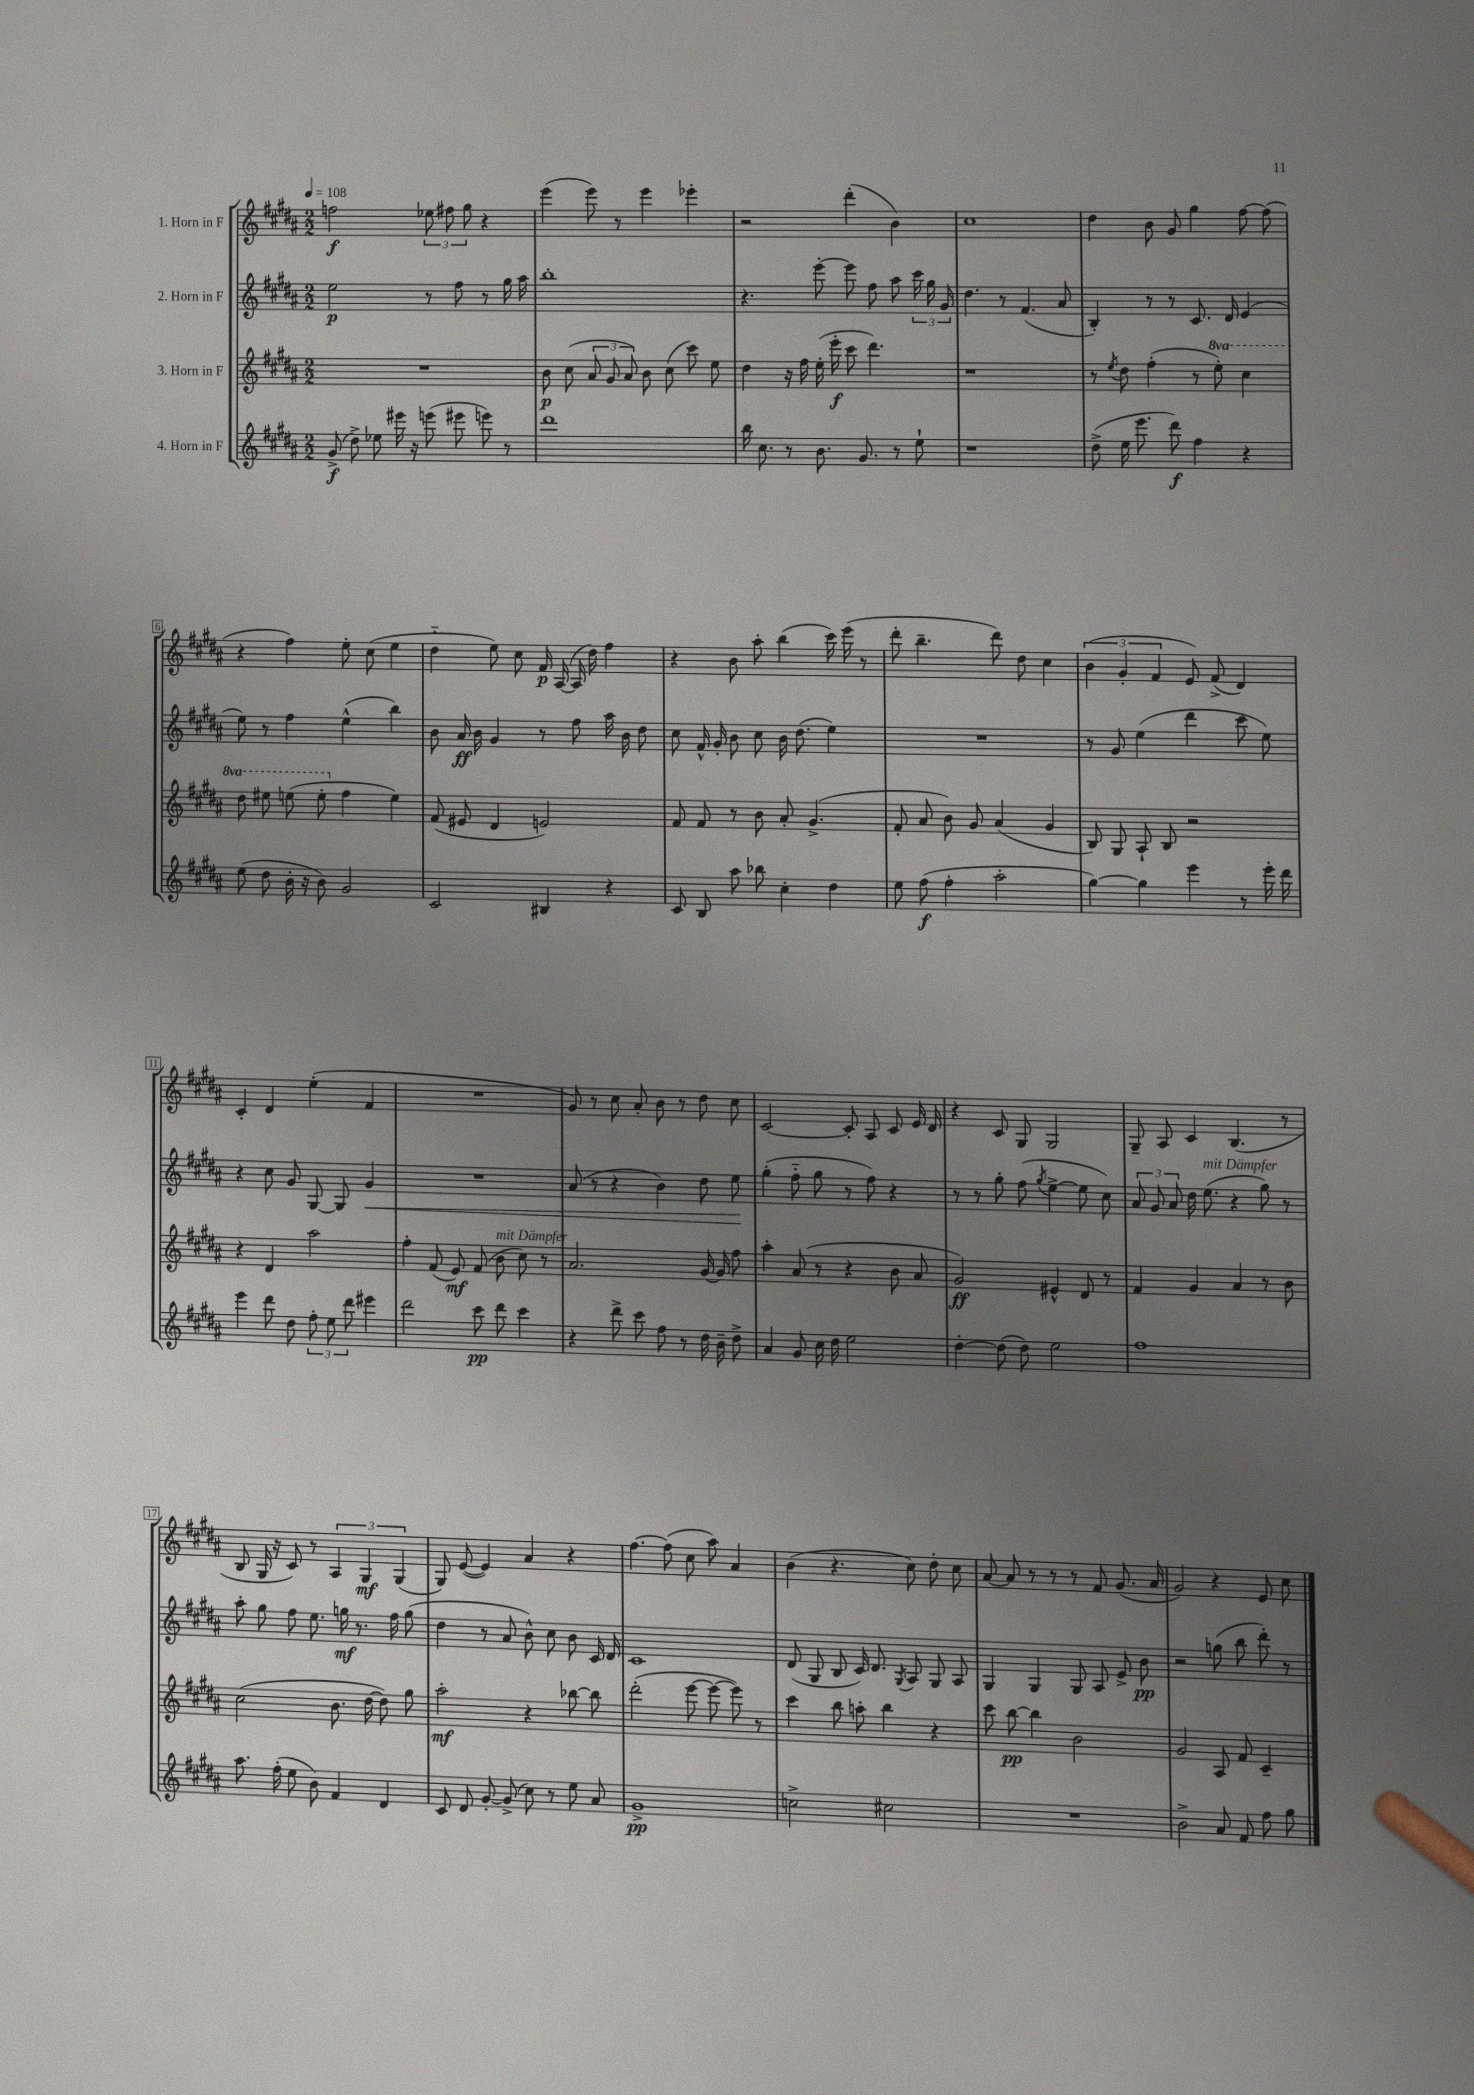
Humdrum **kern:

**kern	**kern	**kern	**kern
*staff4	*staff3	*staff2	*staff1
*clefG2	*clefG2	*clefG2	*clefG2
*k[f#c#g#d#a#]	*k[f#c#g#d#a#]	*k[f#c#g#d#a#]	*k[f#c#g#d#a#]
*M2/2	*M2/2	*M2/2	*M2/2
*MM108	*MM108	*MM108	*MM108
(8g#^	1r	2ee	2ff
8dd#^)	.	.	.
8ee-	.	.	.
16eee#	.	.	.
16r	.	.	.
(8eee	.	8r	12ee-
.	.	.	12ff#
8eee#	.	8ff#	.
.	.	.	12gg#
8eee)	.	8r	4r
8r	.	16gg#	.
.	.	16aa#	.
=	=	=	=
1ddd#	8b	1bb'	(4eee
.	(8cc#	.	.
.	12a#	.	8eee)
.	12g#	.	.
.	.	.	8r
.	12a#)	.	.
.	8b	.	4eee
.	(8cc#	.	.
.	8ccc#)	.	4eee-'
.	8ee	.	.
=	=	=	=
16bb	4dd#	4.r	2r
8.cc#	.	.	.
8r	16r	.	.
.	16ff#	.	.
8.b	(16ee'	[8eee'	.
.	16eee'	.	.
.	8ccc#	8eee]	(4ddd#'
8.g#	.	.	.
.	4.ddd#)	8ff#	.
8r	.	8aa#	4b)
8ee`	.	24ccc#	.
.	.	24gg#	.
.	.	24g#	.
=	=	=	=
1r	1r	4.dd#	1cc#
.	.	8r	.
.	.	(4.f#	.
.	.	8a#	.
=	=	=	=
(8dd#^	8r	4B')	4dd#
.	8qee	.	.
16ee	8dd#	.	.
8.eee	.	.	.
.	(4ff#'	8r	8b
8ddd#)	.	8r	8g#
4ff#	8r	8.c#	4gg#
.	8eee')	.	.
.	.	16d#	.
4r	4ccc#	(4e	[8ff#
.	.	.	(8ff#]
=	=	=	=
(8ee	8ddd#	8ee)	4r
8dd#	8eee#	8r	.
16b'	(8eee	4ff#	4ff#)
16r	.	.	.
8b)	8eee'	.	.
2g#	4ff#	(4ee^^	8ee'
.	.	.	(8cc#
.	4ee)	4bb)	4ee
=	=	=	=
2c#	(8f#	8b	4dd#'~
.	8e#	16a#	.
.	.	16b	.
.	4d#	4g#	8ee)
.	.	.	8cc#
4B#	2e)	8r	16f#
.	.	.	([16A#
.	.	8ff#	16A#]
.	.	.	16dd#)
4r	.	16aa#	4ff#
.	.	16b	.
.	.	8dd#	.
=	=	=	=
8c#	8f#	8cc#	4r
8B	8f#	16f#^^	.
.	.	16g#'	.
8aa#	8r	8b	8b
8bb-	8b	8cc#	8aa#'
4cc#'	8a#'	16b	(4bb
.	.	(8.dd#	.
.	(4.g#^	.	.
4dd#	.	4ee)	16ccc#)
.	.	.	(16eee
.	.	.	8r
=	=	=	=
8ee	8f#'	1r	8ddd#'
(8ff#	8a#	.	4.bb~
4ff#'	8b)	.	.
.	8g#	.	.
2aa#'	(4a#	.	8ddd#)
.	.	.	8dd#
.	4g#	.	4cc#
=	=	=	=
[4gg#)	8B)	8r	(6b
.	8G#	8g#	.
.	.	.	6g#'
4gg#]	8A#`	(4ee	.
.	.	.	6f#
.	8B	.	.
4eee	2r	4ddd#	8e)
.	.	.	(8f#^
8r	.	8ccc#	4d#)
16eee'	.	8ee)	.
16ddd#	.	.	.
=	=	=	=
4eee	4r	4r	4c#'
8ddd#	4d#	8cc#	4d#
8dd#	.	8g#	.
12ff#'	2aa#	[8G#	(4ee'
12ee	.	.	.
.	.	8G#]	.
12ddd#	.	.	.
4eee#	.	4g#	4f#
=	=	=	=
2ddd#	4ff#'	1r	1r
.	(8f#	.	.
.	8e)	.	.
8ccc#	(8f#	.	.
8ddd#	8b	.	.
4ccc#	8cc#)	.	.
.	8r	.	.
=	=	=	=
4r	2.a#	(8a#	8g#)
.	.	8r	8r
8ddd#^	.	4r	8cc#
8ccc#	.	.	8a#'
8ff#	.	4b)	8b
8r	.	.	8r
16dd#	[16g#	8dd#	8dd#
16b~	16g#]	.	.
8dd#^	8ff#	8ee	8cc#
=	=	=	=
4a#	4aa#'	(4gg#'	[2c#
8g#	(8a#	8ff#'~	.
16cc#	8r	8gg#	.
16dd#	.	.	.
2ee	4r	8r	8c#']
.	.	8ff#)	8A#
.	8b	4r	8c#
.	8a#	.	16e
.	.	.	16d#
=	=	=	=
[4dd#'	2g#)	8r	4r
.	.	8r	.
(8dd#]	.	8gg#'	8c#
8dd#)	.	(8ff#	8G#
.	.	8qgg#	.
2ee	4e#^^	[4ee^	2G#
.	8d#	8ee]	.
.	8r	8cc#)	.
=	=	=	=
1ff#	4f#	12a#	8G#~
.	.	12g#	.
.	.	.	8A#
.	.	12a#	.
.	4g#	16dd#	4c#
.	.	(8.ee	.
.	4a#	4r	(4.B
.	8r	8gg#)	.
.	8b	8r	8r
=	=	=	=
8.aa#	(2cc#	8aa#'	8B
.	.	8gg#	16G#
(16ff#'	.	.	16r
8ee	.	8ff#	8c#)
8b)	.	8.ee	8r
4f#	8.b	.	6A#
.	.	16gg	.
.	.	8.r	.
.	.	.	6G#
.	[16dd#	.	.
4d#	8dd#])	.	.
.	.	16ff#	.
.	.	.	(6G#
.	8gg#	(8gg	.
=	=	=	=
8c#	2aa#'	4dd#	8G#)
8d#	.	.	([8e
[8g#'	.	8r	4e])
(8g#^]	.	8a#	.
8cc#)	4r	8b^^)	4a#
8r	.	8cc#	.
8ee	[8bb-	8b	4r
8a#	8bb-]	16c#	.
.	.	16d#	.
=	=	=	=
1g#^	(2ddd#'	1c#	[4.ff#
.	.	.	(8ff#]
.	[8eee	.	8cc#
.	8eee_	.	8aa#)
.	8eee])	.	4a#
.	8r	.	.
=	=	=	=
2cc^	4ccc#	(8d#	(4b
.	.	8G#	.
.	8bb	8B	4.r
.	8aa'	16c#)	.
.	.	8.d#	.
2cc#	4bb	.	.
.	.	8qG#	.
.	.	8A#	8cc#)
.	4r	8G#	8dd#'
.	.	8A#	8cc#
=	=	=	=
1r	8ccc#	4G#	[8a#
.	[8bb	.	8a#]
.	4bb]	4G#	8r
.	.	.	8r
.	2b	8G#	8r
.	.	8A#	8f#
.	.	8e^	(8.g#
.	.	8b	.
.	.	.	16a#
=	=	=	=
2b^	2g#	2r	2g#)
8a#	8A#	(8gg	4r
8f#	8f#	8bb	.
8ff#	4c#~	8ddd#')	8e
8gg#	.	8r	8cc#
==	==	==	==
*-	*-	*-	*-
